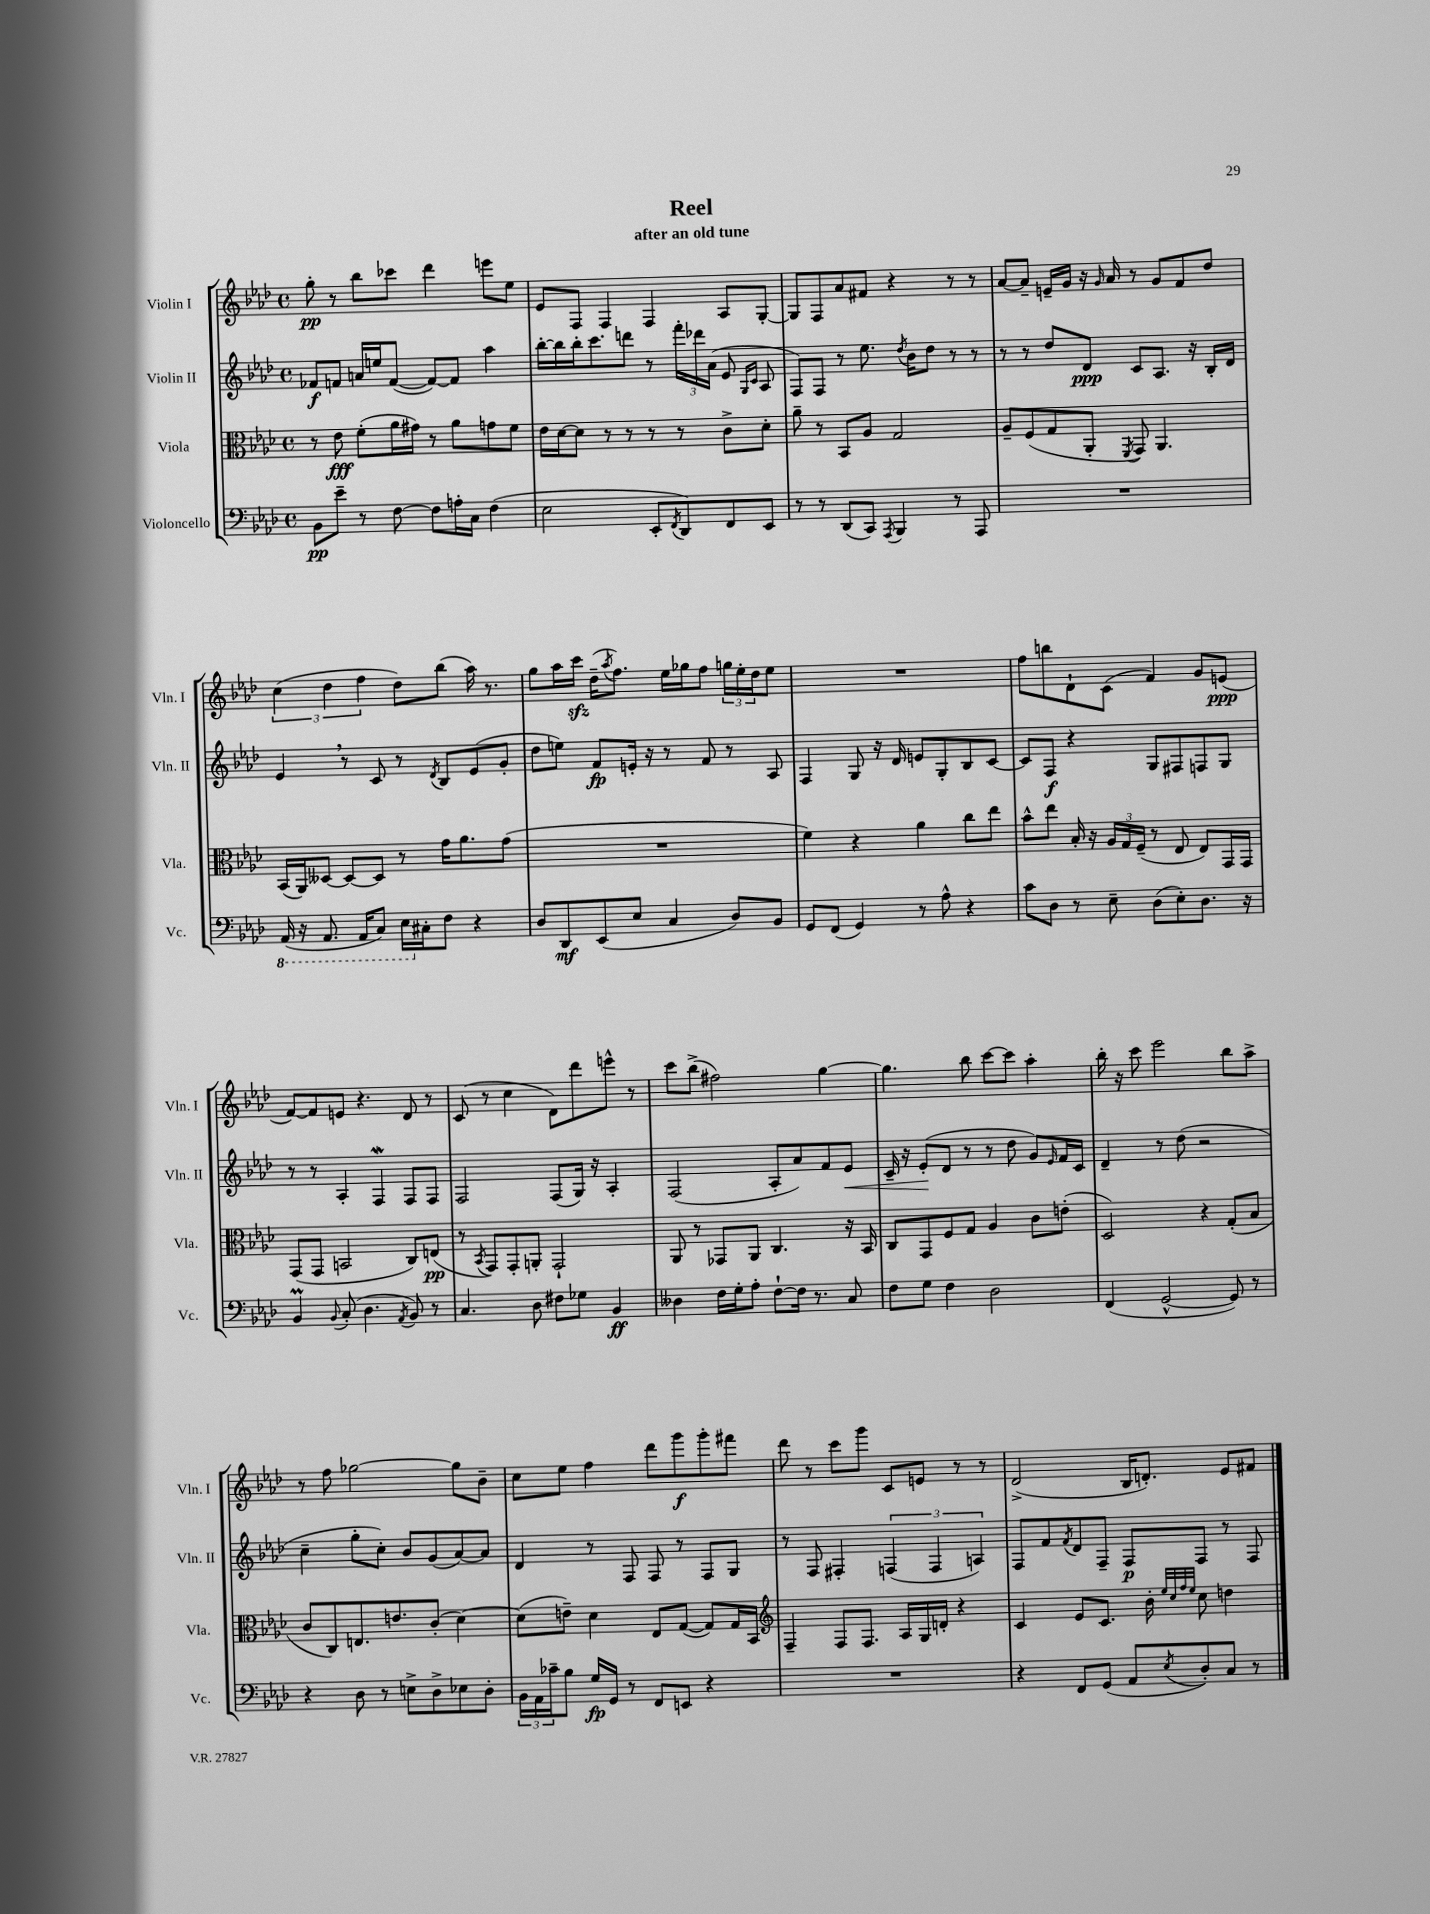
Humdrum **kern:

**kern	**kern	**kern	**kern
*staff4	*staff3	*staff2	*staff1
*clefF4	*clefC3	*clefG2	*clefG2
*k[b-e-a-d-]	*k[b-e-a-d-]	*k[b-e-a-d-]	*k[b-e-a-d-]
*M4/4	*M4/4	*M4/4	*M4/4
*met(c)	*met(c)	*met(c)	*met(c)
8BB-	8r	8f-	8gg'
8e-~	8e-	8f	8r
8r	(8f'	16a	8bb-
.	.	16ee	.
[8F	16a-	([8f	8ccc-
.	16g#)	.	.
8F]	8r	8f_)	4ddd-
16A'	8a-	8f]	.
16C	.	.	.
(4F	8g	4aa-	8eee
.	8f	.	8ee-
=	=	=	=
2E-	16e-	[16bb-'	8e-
.	[16d-	16bb-]	.
.	8d-]	16bb-'	8F
.	.	8.ccc	.
.	8r	.	4F
.	8r	8ddd	.
8EE-'	8r	8r	4F
8qFF	.	.	.
8DD-)	8r	24fff'	.
.	.	24ddd-	.
.	.	(24a-	.
8FF	8c^	8e-	8A-
.	.	16qqG	.
.	.	16qqc	.
8EE-	8d-'	8A-	[8G'
=	=	=	=
8r	8a-~	8F)	8G]
8r	8r	8F	8F
(8DD-	8BB-	8r	8a-
8CC)	8A-	8.ee-	8f#
8qAAA-	.	.	.
4BBB-	2G	.	4r
.	.	8qdd-	.
.	.	16b-	.
.	.	8dd-	.
8r	.	8r	8r
8AAA-	.	8r	8r
=	=	=	=
1r	8A-~	8r	[8a-
.	(8F	8r	8a-~]
.	8G	8dd-	16e~
.	.	.	16g
.	8AA-'	8d-	16r
.	.	.	16qqg
.	.	.	16a-
.	8qFF	.	.
.	8GG)	8c	8r
.	4.AA-	8.A-	8g
.	.	.	8f
.	.	16r	.
.	.	16B-'	8dd-
.	.	16d-	.
=	=	=	=
(16AAA-	(16BB-	4e-	(6cc
16r	16AA-)	.	.
8.AAA-	[8D--	.	.
.	.	.	6dd-
.	8D--_	8r	.
16AAA-	.	.	.
.	.	.	6ff
8CC)	8D--]	8c	.
16EE-	8r	8r	8dd-)
16C#'	.	.	.
.	.	8qd-	.
8F	16g	8B-	(8bb-
.	8.a-	.	.
4r	.	(8e-	16aa-)
.	.	.	8.r
.	(8g	8g'	.
=	=	=	=
8D-	1r	8dd-	8gg
8DD-	.	8ee)	16aa-
.	.	.	16ccc
(8EE-	.	8f	(16dd-~
.	.	.	8qaa-
.	.	.	8.ff)
8E-	.	16e'	.
.	.	16r	.
4C	.	8r	16ee-
.	.	.	16gg-
.	.	8f	8ff
8D-)	.	8r	24gg
.	.	.	24ee-'
.	.	.	24dd-
8BB-	.	8A-	8ee-
=	=	=	=
8GG	4f)	4F	1r
(8FF	.	.	.
4GG)	4r	8G	.
.	.	16r	.
.	.	16d-	.
8r	4a-	8e	.
8A-^^	.	8G'	.
4r	8cc	8B-	.
.	8ee-	[8c	.
=	=	=	=
8c	8b-^^	8c]	8ff
8D-	8ee-	8F	8bb
8r	16B-'	4r	8d-`
.	16r	.	.
8E-~	24A-	.	(8c
.	24G	.	.
.	(24F~	.	.
(8D-	8r	8G	4f)
8E-')	8E-	8F#	.
8.D-	8E-)	8F	8g
.	16GG	8G	(8e
16r	16GG	.	.
=	=	=	=
4BB-	(8GG	8r	[8f)
.	8GG	8r	8f]
8qqBB-	.	.	.
(8C'	2BB	4A-'	8e
4.D-	.	.	4.r
.	.	4F	.
8qAA-	.	.	.
8BB-)	8C)	8F	8d-
8r	(8E	8F	8r
=	=	=	=
4.C	8r	2F	(8c
.	8qBB-	.	.
.	8GG)	.	8r
.	8GG'	.	4cc
8D-	8AA'	.	.
8F#	2GG`	(8F	8d-)
8G-	.	16G)	8ddd-
.	.	16r	.
4BB-	.	4A-'	8eee^^
.	.	.	8r
=	=	=	=
4D--	8AA-	(2F	8ccc
.	8r	.	(8bb-^
16F	8GG-	.	2ff#)
16G'	.	.	.
8A-'	8AA-	.	.
[8F`	4.C	8A-'	.
16F]	.	8a-)	.
8.r	.	.	.
.	.	8f	[4gg
8C	16r	8e-	.
.	16BB-	.	.
=	=	=	=
8F	8C	16c~	4.gg]
.	.	16r	.
8G	8GG	(8e-'	.
4F	8F	8d-	.
.	8G	8r	8bb-
2D-	4A-	8r	[8ccc
.	.	8dd-	8ccc]
.	8c	8g)	4aa-'
.	.	16qqe-	.
.	(8e'	16f	.
.	.	16c	.
=	=	=	=
(4FF	2D-)	4d-~	16bb-'
.	.	.	16r
.	.	.	8ccc
[2GG^^	.	8r	2eee-
.	.	(8dd-	.
.	4r	2r	.
8GG])	(8G'	.	8bb-
8r	8B-	.	8aa-^
=	=	=	=
4r	8c	4cc~	8r
.	8C)	.	8ff
8D-	8.E	8gg'	[2gg-
8r	.	8cc')	.
.	8.e	.	.
8E^	.	8b-	.
8D-^	(8c'	(8g	.
8E-	[4d-)	[8a-)	8gg-]
8D-'	.	8a-]	8b-~
=	=	=	=
24BB-	(8d-]	4d-	8cc
24AA-	.	.	.
24c-~	.	.	.
8B-	8e~)	.	8ee-
16G	4d-	8r	4ff
16GG	.	.	.
8r	.	8F	.
8FF	8E-	8F	8ddd-
8EE	([8G	8r	8ggg
4r	8G])	8F	8ggg'
.	16G	8G	8fff#
.	16BB-	.	.
=	=	=	=
*	*clefG2	*	*
1r	4F~	8r	8ddd-
.	.	8F	8r
.	8F	4F#'	8ccc
.	8.F	.	8ggg
.	.	(6F	8c
.	16A-	.	.
.	16G	.	8e
.	.	6F	.
.	16d'	.	.
.	4r	.	8r
.	.	6A)	.
.	.	.	8r
=	=	=	=
4r	4c	8F	(2d-^
.	.	8f	.
.	.	8qf	.
8FF	8e-	8d-	.
(8GG	8.c	8F~	.
8AA-	.	8F	16B-
.	16b-'	.	8.d')
.	32qqee-	.	.
.	32qqcc	.	.
.	32qqff	.	.
8qE-	32qqee-	.	.
8D-')	8cc	8F	.
8C	4dd	8r	8e-
8r	.	8F	8f#
==	==	==	==
*-	*-	*-	*-
